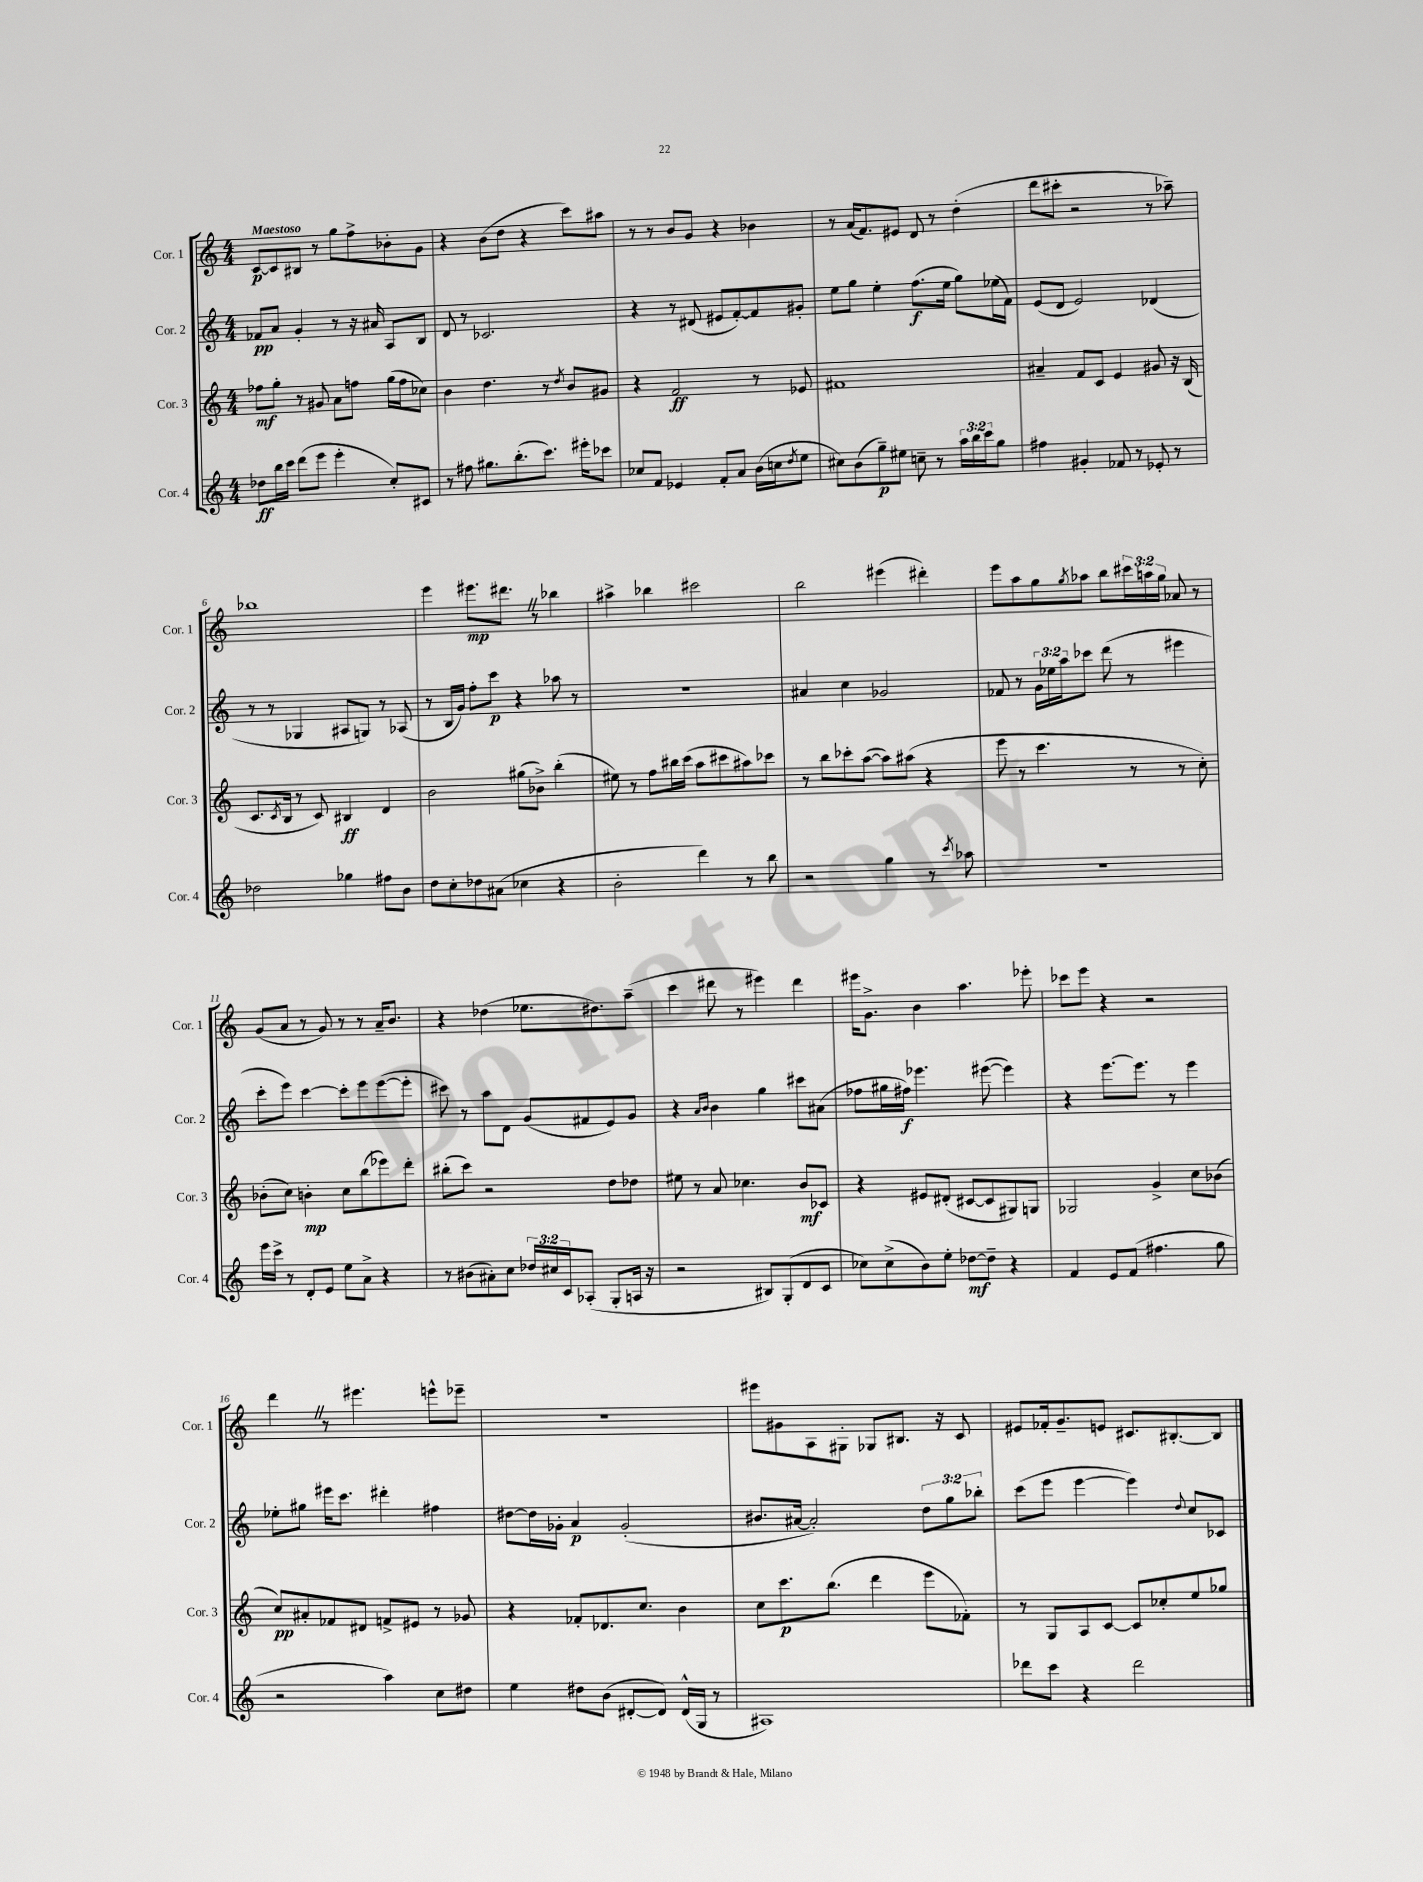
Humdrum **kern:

**kern	**dynam	**kern	**dynam	**kern	**dynam	**kern	**dynam
*part4	*part4	*part3	*part3	*part2	*part2	*part1	*part1
*staff4	*staff4	*staff3	*staff3	*staff2	*staff2	*staff1	*staff1
*I"Cor. 4	*	*I"Cor. 3	*	*I"Cor. 2	*	*I"Cor. 1	*
*I'Cor. 4	*	*I'Cor. 3	*	*I'Cor. 2	*	*I'Cor. 1	*
*clefG2	*	*clefG2	*	*clefG2	*	*clefG2	*
*k[]	*	*k[]	*	*k[]	*	*k[]	*
*M4/4	*	*M4/4	*	*M4/4	*	*M4/4	*
=1	=1	=1	=1	=1	=1	=1	=1
!	!	!	!	!	!	!LO:TX:a:B:t=Maestoso	!
8dd-X\L	ff	8ff-X\L	mf	8f-X/L	pp	[8c/L	p
16bb\L	.	8gg'\J	.	8a/J	.	8c/]	.
16ccc\JJ	.	.	.	.	.	.	.
(8ddd\L	.	8r	.	4g'/	.	8B#X/J	.
8eee\J	.	8g#X/	.	.	.	8r	.
4eee'\	.	8a\L	.	8r	.	8gg\L	.
.	.	8ffn\J	.	16r	.	8ff^\	.
.	.	.	.	16a#X/	.	.	.
8cc'/L)	.	(16gg\LL	.	8A/L	.	8b-X'\	.
.	.	16ff\J	.	.	.	.	.
8c#X/J	.	8cc-X\J)	.	8B/J	.	8g\J	.
=2	=2	=2	=2	=2	=2	=2	=2
8r	.	4b\	.	8d/	.	4r	.
8ff#X\	.	.	.	8r	.	.	.
8.gg#X\L	.	4.dd\	.	2.c-X/	.	(8b\L	.
.	.	.	.	.	.	8dd\J	.
(8.bb'\	.	.	.	.	.	.	.
.	.	.	.	.	.	4r	.
8.ccc\J)	.	8r	.	.	.	.	.
.	.	8qdd/	.	.	.	.	.
.	.	8b/L	.	.	.	8ccc\L)	.
16eee#X'\KL	.	.	.	.	.	.	.
8ccc-X\J	.	8g#X/J	.	.	.	8aa#X\J	.
=3	=3	=3	=3	=3	=3	=3	=3
8cc-X/L	.	4r	.	4r	.	8r	.
8f/J	.	.	.	.	.	8r	.
4e-X/	.	2f/	ff	8r	.	8b/L	.
.	.	.	.	(8d#X/	.	8g/J	.
8f'/L	.	.	.	8e#X/L	.	4r	.
8a/J	.	.	.	[8f'/)	.	.	.
(16b\LL	.	8r	.	8f/]	.	4b-X\	.
16ccn\J	.	.	.	.	.	.	.
8qdd/	.	.	.	.	.	.	.
8ee\J	.	8e-X/	.	8g#X'/J	.	.	.
=4	=4	=4	=4	=4	=4	=4	=4
8cc#X\L)	.	1f#X	.	8ee\L	.	8r	.
(8b\	.	.	.	8gg\J	.	(16a/KL	.
.	.	.	.	.	.	8.f/)	.
8gg~\)	p	.	.	4ee'\	.	.	.
8ee#X\J	.	.	.	.	.	8e#X/J	.
8ccn~\	.	.	.	(8.ff\L	f	8d/	.
8r	.	.	.	.	.	8r	.
.	.	.	.	16ee\Jk	.	.	.
24aa\LL	.	.	.	8gg\L)	.	(4dd'\	.
24bb\	.	.	.	.	.	.	.
24ccc\J	.	.	.	.	.	.	.
8gg\J	.	.	.	(16ee-X\L	.	.	.
.	.	.	.	16f\JJ)	.	.	.
=5	=5	=5	=5	=5	=5	=5	=5
4ff#X\	.	4a#X~/	.	(8e/L	.	8ddd\L	.
.	.	.	.	8d/J	.	8ccc#X'\J	.
4g#X'/	.	8f/L	.	2e/)	.	2r	.
.	.	8c/J	.	.	.	.	.
8f-X/	.	4e/	.	.	.	.	.
8r	.	.	.	.	.	.	.
8e-X'/	.	8g#X/	.	(4d-X/	.	8r	.
8r	.	16r	.	.	.	8aa-X~\)	.
.	.	(16B/	.	.	.	.	.
!!LO:LB:g=z
=6	=6	=6	=6	=6	=6	=6	=6
2dd-X\	.	8.c/L	.	8r	.	1bb-X	.
.	.	.	.	8r	.	.	.
.	.	8qc/	.	.	.	.	.
.	.	16B/Jk	.	.	.	.	.
.	.	8r	.	4G-X/	.	.	.
.	.	8c/)	.	.	.	.	.
4gg-X\	.	4B#X/	ff	8A#X/L	.	.	.
.	.	.	.	8Gn/J)	.	.	.
8ff#X\L	.	4d/	.	8r	.	.	.
8b\J	.	.	.	(8A-X/	.	.	.
=7	=7	=7	=7	=7	=7	=7	=7
8dd\L	.	2b\	.	8r	.	4eee\	.
8cc'\	.	.	.	16B/LL	.	.	.
.	.	.	.	16g/JJ)	.	.	.
8dd-X\	.	.	.	8ff'\L	.	8.eee#X\L	mp
(8a#X\J	.	.	.	8ccc\J	p	.	.
.	.	.	.	.	.	8.ddd#XZ\J	.
4cc-X\	.	(8gg#X\L	.	4r	.	.	.
.	.	8b-X^\J)	.	.	.	8r	.
4r	.	(4bb'\	.	8aa-X\	.	4bb-X\	.
.	.	.	.	8r	.	.	.
=8	=8	=8	=8	=8	=8	=8	=8
2b'\	.	8ee#X\)	.	1r	.	4aa#X^\	.
.	.	8r	.	.	.	.	.
.	.	8ff\L	.	.	.	4bb-X\	.
.	.	16bb#X\L	.	.	.	.	.
.	.	(16ccc\JJ	.	.	.	.	.
4ddd\)	.	8aa\L	.	.	.	2ccc#X\	.
.	.	8ccc#X\	.	.	.	.	.
8r	.	8aa#X\)	.	.	.	.	.
8bb\	.	8ccc-X\J	.	.	.	.	.
=9	=9	=9	=9	=9	=9	=9	=9
2r	.	8r	.	4a#X/	.	2bb\	.
.	.	8bb\L	.	.	.	.	.
.	.	8ccc-X'\	.	4cc\	.	.	.
.	.	([8aa\J	.	.	.	.	.
4gg\	.	8aa\L])	.	2g-X/	.	(4eee#X\	.
.	.	(8aa#X\J	.	.	.	.	.
8r	.	4r	.	.	.	4ddd#X'\)	.
8qccc/	.	.	.	.	.	.	.
8aa-X\	.	.	.	.	.	.	.
=10	=10	=10	=10	=10	=10	=10	=10
1r	.	8eee\	.	8f-X/	.	8eee\L	.
.	.	8r	.	8r	.	8aa\	.
.	.	4.ccc\	.	24g\LL	.	8gg\	.
.	.	.	.	24ee-X\	.	.	.
.	.	.	.	24aa\J	.	.	.
.	.	.	.	.	.	8qgg/	.
.	.	.	.	8ccc-X\J	.	8aa-X\J	.
.	.	.	.	(8ddd\	.	8bb\L	.
.	.	8r	.	8r	.	24ccc#X\L	.
.	.	.	.	.	.	24aan\	.
.	.	.	.	.	.	24gg\JJ	.
.	.	8r	.	4eee#X\	.	8a-X/	.
.	.	8cc'\)	.	.	.	8r	.
!!LO:LB:g=z
=11	=11	=11	=11	=11	=11	=11	=11
16eee\LL	.	(8b-X'\L	.	8ccc'\L	.	(8g/L	.
16ccc^\JJ	.	.	.	.	.	.	.
8r	.	8cc\J)	.	8eee\J)	.	8a/J	.
8d'/L	.	4bn'\	mp	[4ccc\	.	8r	.
8e/J	.	.	.	.	.	8g/)	.
8ee\L	.	8cc\L	.	8ccc'\L]	.	8r	.
8a^\J	.	(8bb\	.	8eee\	.	8r	.
4r	.	8eee-X\)	.	([8eee\	.	16a~/KL	.
.	.	.	.	.	.	8.b/J	.
.	.	8ddd'\J	.	8eee'\J]	.	.	.
=12	=12	=12	=12	=12	=12	=12	=12
8r	.	(8bb#X'\L	.	8ccc#X\)	.	4r	.
(8b#X\L	.	8ccc\J)	.	8r	.	.	.
8a#X'\)	.	2r	.	8aa\L	.	(4dd-X\	.
8cc\J	.	.	.	8d\J	.	.	.
24dd-X/LL	.	.	.	(8g/L	.	8.ee-X\L	.
24cc#X/	.	.	.	.	.	.	.
24c/J	.	.	.	.	.	.	.
(8A-X'/J	.	.	.	8f#X/	.	.	.
.	.	.	.	.	.	8.dd#X\)	.
8G'/L	.	8dd\L	.	8e/)	.	.	.
16An/Jk	.	8dd-X\J	.	8g/J	.	(8aa~\J	.
16r	.	.	.	.	.	.	.
=13	=13	=13	=13	=13	=13	=13	=13
2r	.	8ee#X\	.	4r	.	4ccc\	.
.	.	8r	.	.	.	.	.
.	.	.	.	16qqa/LL	.	.	.
.	.	.	.	16qqb/JJ	.	.	.
.	.	8a/	.	4b\	.	8ddd#X\	.
.	.	4.cc-X\	.	.	.	8r	.
8B#X/L)	.	.	.	4gg\	.	4eee#X\)	.
(8G'/	.	.	.	.	.	.	.
8d/	.	8b/L	mf	8ccc#X\L	.	4ddd#\	.
8c/J	.	8c-X/J	.	(8a#X\J	.	.	.
=14	=14	=14	=14	=14	=14	=14	=14
8cc-X\L)	.	4r	.	8ff-X\L	.	16eee#X\KL	.
.	.	.	.	.	.	8.g^\J	.
(8cc-^\	.	.	.	16gg#X\L	.	.	.
.	.	.	.	16ff#X\JJ)	f	.	.
8b\)	.	8e#X/L	.	4.eee-X\	.	4b\	.
8ee'\J	.	(8d#X'/J	.	.	.	.	.
[8dd-X\L	mf	[8c#X/L	.	.	.	4.aa\	.
8dd-~\J]	.	8c#/]	.	([8eee#X\	.	.	.
4r	.	8G#X/)	.	4eee#\])	.	.	.
.	.	8Gn/J	.	.	.	8eee-X'\	.
=15	=15	=15	=15	=15	=15	=15	=15
4f/	.	2G-X/	.	4r	.	8ccc-X\L	.
.	.	.	.	.	.	8eee\J	.
8e/L	.	.	.	[8.eee\L	.	4r	.
(8f/J	.	.	.	.	.	.	.
.	.	.	.	8.eee\J]	.	.	.
4.ff#X\	.	4g^/	.	.	.	2r	.
.	.	.	.	8r	.	.	.
.	.	8cc\L	.	4eee\	.	.	.
8gg\	.	(8b-X\J	.	.	.	.	.
!!LO:LB:g=z
=16	=16	=16	=16	=16	=16	=16	=16
2r	.	8cc/L)	pp	8ee-X'\L	.	4dddZ\	.
.	.	8a#X'/	.	8gg#X\J	.	.	.
.	.	8f-X/	.	16eee#X\KL	.	8r	.
.	.	.	.	8.ccc\J	.	.	.
.	.	8d#X/J	.	.	.	4.eee#X\	.
4aa\)	.	8fn^/L	.	4ddd#X'\	.	.	.
.	.	8e#X/J	.	.	.	.	.
8cc\L	.	8r	.	4ff#X\	.	8eeen^^\L	.
8dd#X\J	.	8g-X/	.	.	.	8eee-X~\J	.
=17	=17	=17	=17	=17	=17	=17	=17
4ee\	.	4r	.	[8dd#X\L	.	1r	.
.	.	.	.	16dd#\L]	.	.	.
.	.	.	.	16g-X'\JJ	.	.	.
8dd#X\L	.	8f-X'/L	.	4a/	p	.	.
(8b\J	.	8.d-X/	.	.	.	.	.
[8d#X'/L	.	.	.	(2g-'/	.	.	.
.	.	8.cc/J	.	.	.	.	.
8d#/J])	.	.	.	.	.	.	.
(16d#^^/LL	.	4b\	.	.	.	.	.
16G/JJ	.	.	.	.	.	.	.
8r	.	.	.	.	.	.	.
=18	=18	=18	=18	=18	=18	=18	=18
1A#X)	.	8cc\L	.	8.b#X/L	.	8eee#X\L	.
.	.	8.ccc\	p	.	.	8g#X\	.
.	.	.	.	[16a#X/Jk	.	.	.
.	.	.	.	2a#'/])	.	8A\	.
.	.	(8.bb\J	.	.	.	.	.
.	.	.	.	.	.	8G#X'\J	.
.	.	4ddd\	.	.	.	8G-X/L	.
.	.	.	.	.	.	8.B#X/J	.
.	.	8eee\L	.	12dd\L	.	.	.
.	.	.	.	.	.	16r	.
.	.	.	.	12gg\	.	.	.
.	.	8f-X'\J)	.	.	.	8c/	.
.	.	.	.	12bb-X'\J	.	.	.
=19	=19	=19	=19	=19	=19	=19	=19
8ddd-X\L	.	8r	.	(8ccc\L	.	8e#X/L	.
8ccc\J	.	8G/L	.	8eee\J	.	16f-X'/k	.
.	.	.	.	.	.	8.g~/	.
4r	.	8A/	.	[4eee\	.	.	.
.	.	[8c/J	.	.	.	8en/J	.
2ddd-\	.	8c/L]	.	4eee\])	.	8.c#X/L	.
.	.	8cc-X'/	.	.	.	.	.
.	.	.	.	.	.	[8.B#X'/	.
.	.	.	.	8qqdd/	.	.	.
.	.	8ee/	.	8cc/L	.	.	.
.	.	8gg-X/J	.	8c-X/J	.	8B#/J]	.
==	==	==	==	==	==	==	==
*-	*-	*-	*-	*-	*-	*-	*-
